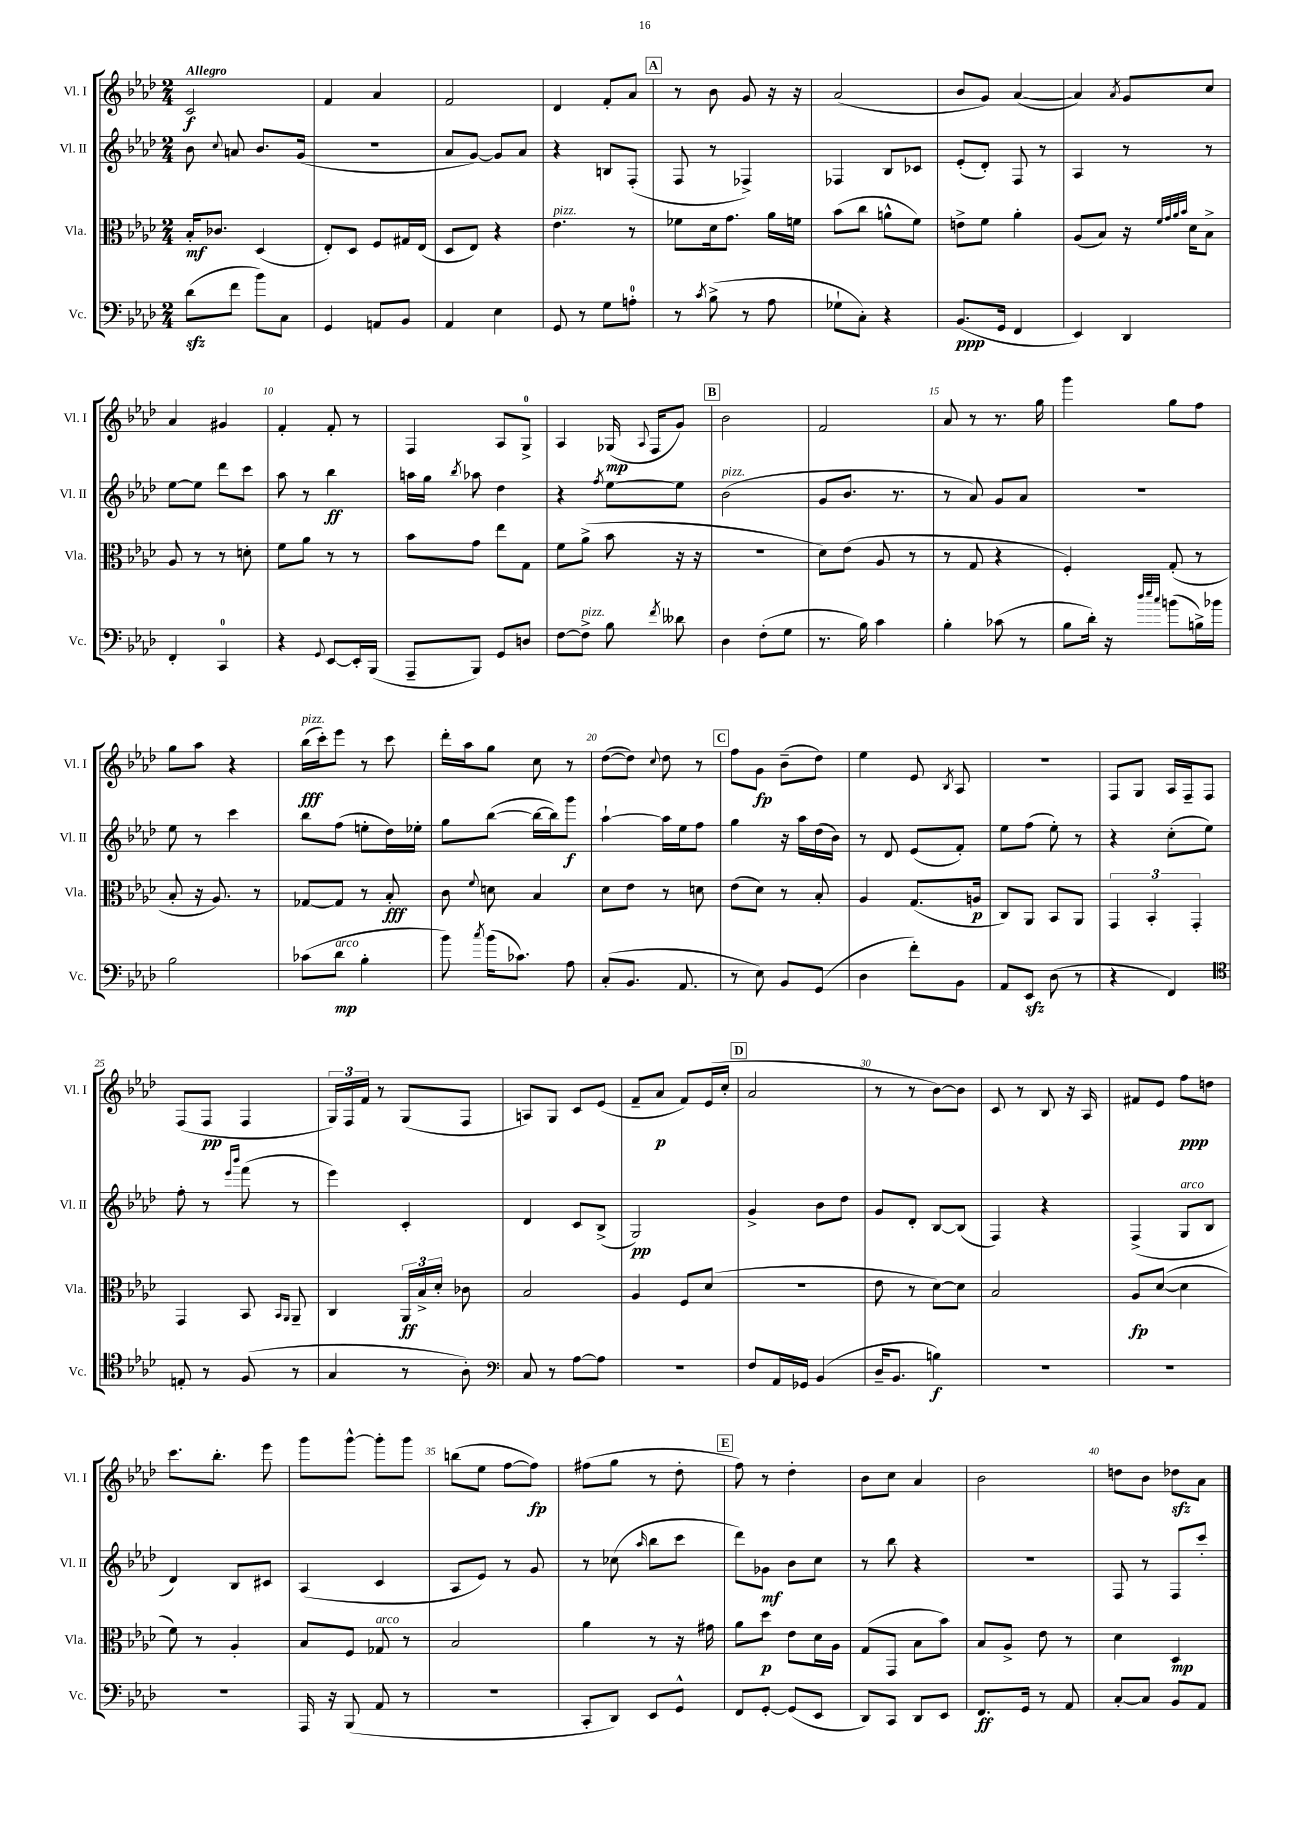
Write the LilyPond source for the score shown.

<<
\new StaffGroup <<
\new Staff = "s0" \with { instrumentName = "Vl. I" shortInstrumentName = "Vl. I" } {
    \clef treble \key aes \major \numericTimeSignature \time 2/4 \tempo "Allegro"
    \autoBeamOff c'2\f |
    f'4 aes'4 |
    f'2 |
    des'4 f'8[-. aes'8] |
    \mark \markup { \box "A" } r8 bes'8 g'8 r16 r16 |
    aes'2( |
    bes'8[ g'8]) aes'4~( |
    aes'4) \acciaccatura { aes'8 } g'8[ c''8] |
    aes'4 gis'4 |
    f'4-. f'8-. r8 |
    f4 aes8[ g8]-0-> |
    aes4 ges16\mp( \appoggiatura { aes8 } f16[ g'8]) |
    \mark \markup { \box "B" } bes'2 |
    f'2 |
    aes'8 r8 r8. g''16 |
    g'''4 g''8[ f''8] |
    g''8[ aes''8] r4 |
    bes''16[\fff^\markup { \italic "pizz." }( c'''16-.) ees'''8] r8 c'''8 |
    des'''16[-. aes''16 g''8] c''8 r8 |
    des''8[~( des''8]) \appoggiatura { c''8 } des''8 r8 |
    \mark \markup { \box "C" } f''8[ g'8]\fp bes'8[--( des''8]) |
    ees''4 ees'8 \acciaccatura { bes8 } aes8 |
    r2 |
    f8[ g8] aes16[ f16-- f8] |
    f8[( f8]\pp f4 |
    \tuplet 3/2 { g16[) f16 f'16] } r8 g8[( f8] |
    a8[) g8] c'8[ ees'8]( |
    f'8[-- aes'8]\p f'8[) ees'16( c''16]-. |
    \mark \markup { \box "D" } aes'2 |
    r8 r8 bes'8[~) bes'8] |
    c'8 r8 bes8 r16 aes16 |
    fis'8[ ees'8] f''8[\ppp d''8] |
    c'''8.[ bes''8.]-. ees'''8 |
    g'''8[ g'''8]~-^ g'''8[-. g'''8] |
    b''8[( ees''8] f''8[~ f''8]\fp) |
    fis''8[( g''8] r8 des''8-. |
    \mark \markup { \box "E" } f''8) r8 des''4-. |
    bes'8[ c''8] aes'4 |
    bes'2 |
    d''8[ bes'8] des''8[\sfz aes'8] \bar "|." |
}
\new Staff = "s1" \with { instrumentName = "Vl. II" shortInstrumentName = "Vl. II" } {
    \clef treble \key aes \major \numericTimeSignature \time 2/4
    \autoBeamOff bes'8 \appoggiatura { c''8 } a'8 bes'8.[ g'16]( |
    R2 |
    aes'8[ g'8]~) g'8[ aes'8] |
    r4 b8[ f8]-.( |
    \mark \markup { \box "A" } f8 r8 fes4->) |
    fes4 bes8[ ces'8] |
    ees'8[-.( des'8]-.) f8 r8 |
    aes4 r8 r8 |
    ees''8[~ ees''8] des'''8[ c'''8] |
    aes''8 r8 bes''4\ff |
    a''16[ g''16] \acciaccatura { bes''8 } aes''8 des''4 |
    r4 \acciaccatura { f''8 } ees''8[~ ees''8] |
    \mark \markup { \box "B" } bes'2^\markup { \italic "pizz." }( |
    g'8[ bes'8.] r8. |
    r8 aes'8) g'8[ aes'8] |
    R2 |
    ees''8 r8 c'''4 |
    bes''8[ f''8]( e''8[-. des''16) ees''16]-. |
    g''8[ bes''8]~( bes''16[~ bes''16) g'''8]\f |
    aes''4~-! aes''16[ ees''16 f''8] |
    \mark \markup { \box "C" } g''4 r16 aes''16[ des''16( bes'16]) |
    r8 des'8 ees'8[( f'8]-.) |
    ees''8[ f''8]( ees''8-.) r8 |
    r4 c''8[-.( ees''8]) |
    f''8-. r8 \grace { ees'''16[ bes'''16] } f'''8( r8 |
    ees'''4) c'4-. |
    des'4 c'8[ bes8]->( |
    g2\pp) |
    \mark \markup { \box "D" } g'4-> bes'8[ des''8] |
    g'8[ des'8]-. bes8[~ bes8]( |
    f4) r4 |
    f4->( g8[^\markup { \italic "arco" } bes8] |
    des'4) bes8[ cis'8] |
    aes4( c'4 |
    aes8[ ees'8]) r8 g'8 |
    r8 ces''8( \grace { aes''16 } bes''8[ c'''8] |
    \mark \markup { \box "E" } des'''8[) ges'8]\mf bes'8[ c''8] |
    r8 bes''8 r4 |
    R2 |
    f8 r8 f8[ c'''8]-. \bar "|." |
}
\new Staff = "s2" \with { instrumentName = "Vla." shortInstrumentName = "Vla." } {
    \clef alto \key aes \major \numericTimeSignature \time 2/4
    \autoBeamOff bes16[-.\mf ces'8.] des4( |
    ees8[-.) des8] f8[ gis16 ees16]( |
    des8[ ees8]) r4 |
    ees'4.^\markup { \italic "pizz." } r8 |
    \mark \markup { \box "A" } fes'8[ des'16 g'8.] aes'16[ f'16] |
    bes'8[( c''8] a'8[-^ f'8]) |
    e'8[-> f'8] aes'4-. |
    aes8[( bes8]) r16 \grace { f'32[ g'32 aes'32 bes'32] } des'16[ bes8]-> |
    aes8 r8 r8 d'8-. |
    f'8[ aes'8] r8 r8 |
    bes'8[ g'8] ees''8[ g8] |
    f'8[ aes'8]->( bes'8 r16 r16 |
    \mark \markup { \box "B" } R2 |
    des'8[) ees'8]( aes8 r8 |
    r8 g8 r4 |
    f4-.) g8-.( r8 |
    bes8-. r16 aes8.) r8 |
    ges8[~ ges8] r8 bes8-.\fff |
    c'8 \appoggiatura { f'8 } d'8 bes4 |
    des'8[ ees'8] r8 d'8 |
    \mark \markup { \box "C" } ees'8[( des'8]) r8 bes8-. |
    aes4 g8.[( a16]\p |
    c8[) aes,8] bes,8[ aes,8] |
    \tuplet 3/2 { g,4 bes,4-. g,4-. } |
    g,4 bes,8 \grace { bes,16[ aes,16] } aes,8-- |
    c4 \tuplet 3/2 { aes,16[\ff bes16-> des'16]-. } ces'8 |
    bes2 |
    aes4 f8[ des'8]( |
    \mark \markup { \box "D" } R2 |
    ees'8 r8 des'8[~) des'8] |
    bes2 |
    aes8[\fp des'8]~( des'4 |
    f'8) r8 aes4-. |
    bes8[ f8] ges8^\markup { \italic "arco" } r8 |
    bes2 |
    aes'4 r8 r16 gis'16 |
    \mark \markup { \box "E" } aes'8[ des''8]\p ees'8[ des'16 aes16] |
    g8[( g,8] bes8[ bes'8]) |
    bes8[ aes8]-> ees'8 r8 |
    des'4 des4\mp \bar "|." |
}
\new Staff = "s3" \with { instrumentName = "Vc." shortInstrumentName = "Vc." } {
    \clef bass \key aes \major \numericTimeSignature \time 2/4
    \autoBeamOff des'8[\sfz( f'8] bes'8[) c8] |
    g,4 a,8[ bes,8] |
    aes,4 ees4 |
    g,8 r8 g8[ a8]-0-. |
    \mark \markup { \box "A" } r8 \acciaccatura { c'8 } bes8->( r8 aes8 |
    ges8[-! c8]-.) r4 |
    bes,8.[\ppp( g,16] f,4 |
    ees,4) des,4 |
    f,4-. c,4-0 |
    r4 \appoggiatura { g,8 } ees,8[~ ees,16-. bes,,16]( |
    aes,,8[-- bes,,8]) g,8[ d8] |
    f8[~ f8]->^\markup { \italic "pizz." } bes8 \acciaccatura { f'8 } deses'8 |
    \mark \markup { \box "B" } des4 f8[-.( g8] |
    r8. bes16) c'4 |
    bes4-. ces'8( r8 |
    bes8[ des'16]-.) r16 \grace { des''32[ ees''32 c''32] } b'8[( b16->) bes'16] |
    bes2 |
    ces'8[( des'8]\mp^\markup { \italic "arco" } bes4-. |
    bes'8) \acciaccatura { c''8 } bes'16[( ces'8.]) aes8 |
    c8[-.( bes,8.] aes,8. |
    \mark \markup { \box "C" } r8 ees8) bes,8[ g,8]( |
    des4 f'8[-.) bes,8] |
    aes,8[ ees,8]\sfz des8( r8 |
    r4 f,4) |
    \clef tenor e8-. r8 f8( r8 |
    g4 r8 aes8-.) |
    \clef bass c8 r8 aes8[~ aes8] |
    R2 |
    \mark \markup { \box "D" } f8[ aes,16 ges,16] bes,4( |
    des16[-- bes,8.] b4\f) |
    r2 |
    R2 |
    R2 |
    aes,,16 r16 bes,,8( aes,8 r8 |
    r2 |
    c,8[-. des,8]) ees,8[ g,8]-^ |
    \mark \markup { \box "E" } f,8[ g,8]~-. g,8[( ees,8] |
    des,8[) c,8] des,8[ ees,8] |
    f,8.[\ff g,16] r8 aes,8 |
    c8[~-. c8] bes,8[ aes,8] \bar "|." |
}
>>
>>
\layout { \context { \Score \override BarNumber.break-visibility = ##(#f #t #t) barNumberVisibility = #(every-nth-bar-number-visible 5) } }
